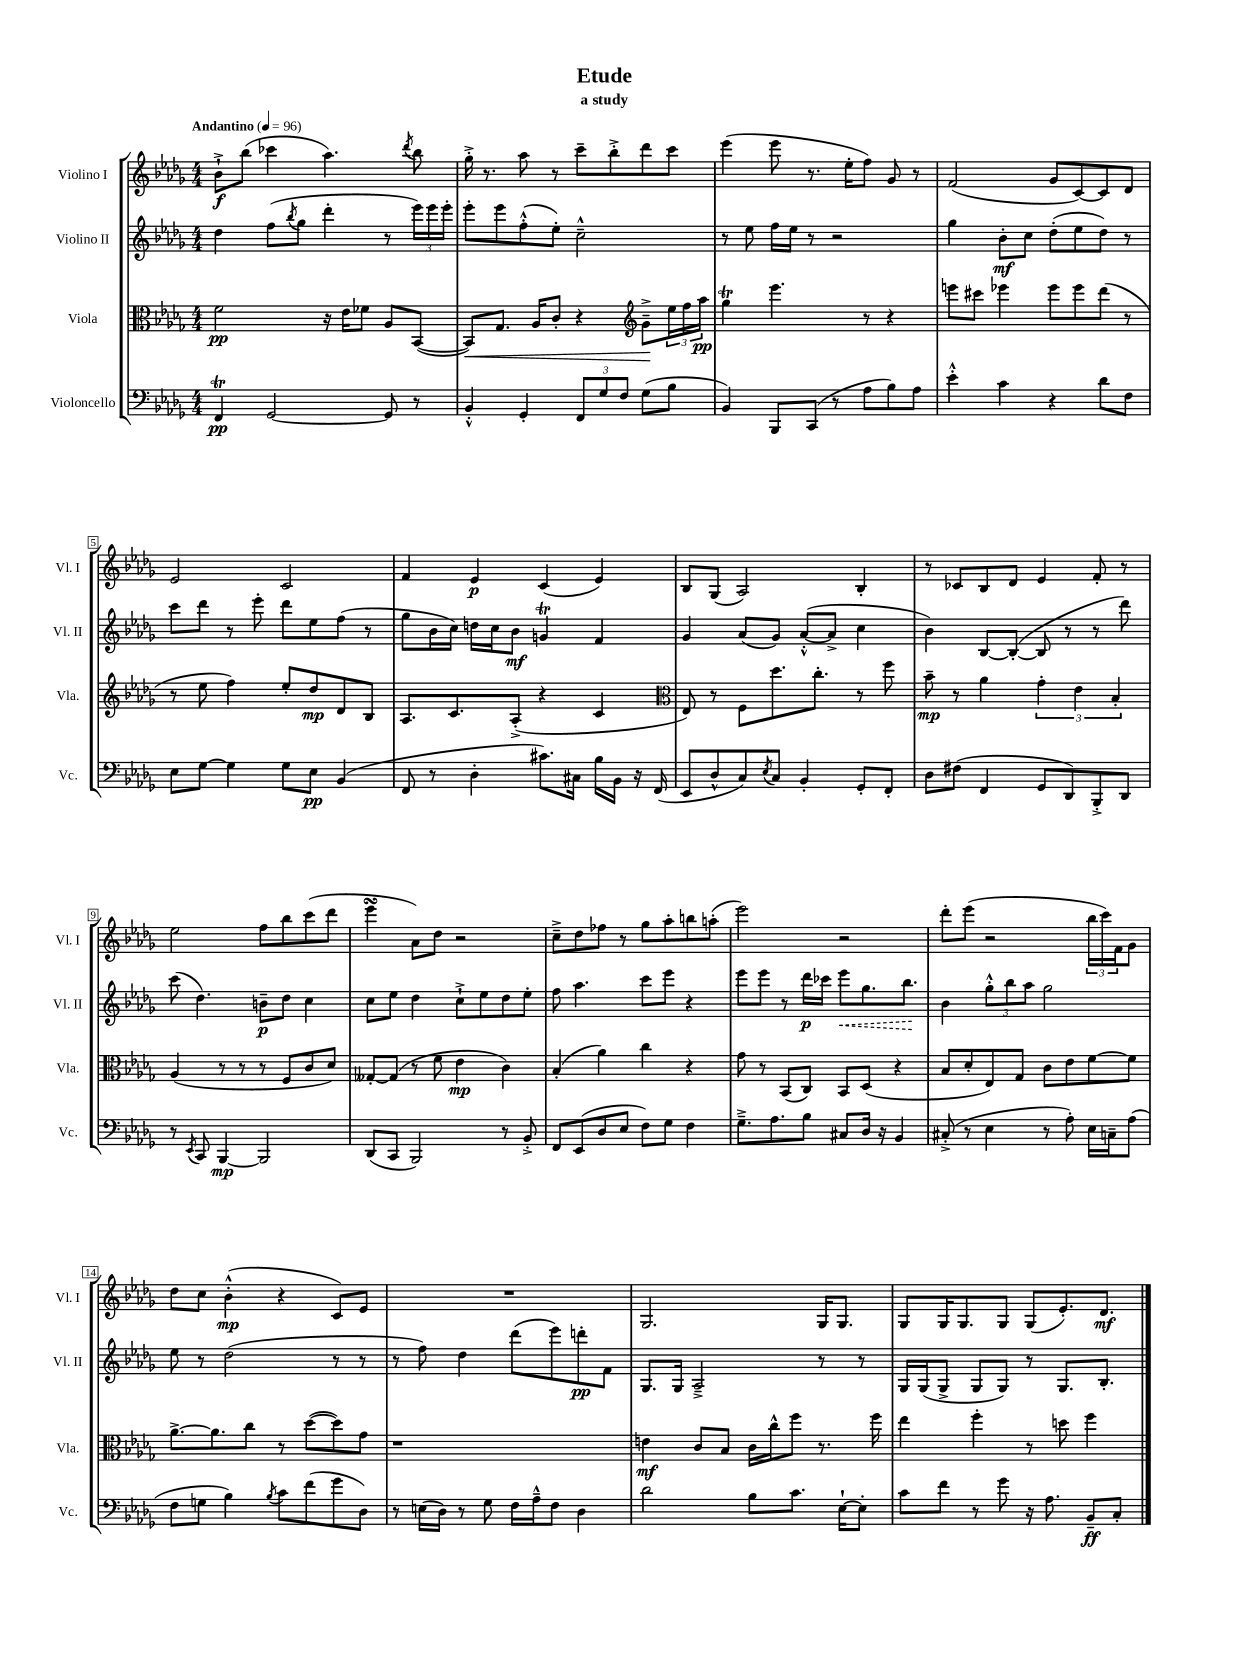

**kern	**kern	**kern	**kern
*staff4	*staff3	*staff2	*staff1
*clefF4	*clefC3	*clefG2	*clefG2
*k[b-e-a-d-g-]	*k[b-e-a-d-g-]	*k[b-e-a-d-g-]	*k[b-e-a-d-g-]
*M4/4	*M4/4	*M4/4	*M4/4
*MM96	*MM96	*MM96	*MM96
4FF/	2f\	4dd-\	8b-`^\L
.	.	.	(8bb-\J
[2GG-/	.	(8ff\L	4ccc-\
.	.	8qbb-/	.
.	.	8gg-\J	.
.	16r	4ddd-'\	4.aa-\)
.	16e-\LK	.	.
.	8f-\J	.	.
8GG-/]	8A-/L	8r	.
.	.	.	8qddd-/
8r	([8BB-/J	24eee-\LL)	8bb-\
.	.	24eee-\	.
.	.	24eee-'\JJ	.
=	=	=	=
4BB-'^^/	8BB-/]L)	8eee-'\L	16gg-'^\
.	.	.	8.r
.	8.G-/J	8eee-\	.
4GG-'/	.	(8ff'^^\	8aa-\
.	16A-/LK	.	.
.	8c'/J	8ee-'\J)	8r
12FF/L	4r	2cc~^^\	8ccc~\L
12G-/	.	.	.
.	.	.	8bb-'^\
12F/J	.	.	.
*	*clefG2	*	*
(8G-\L	8g-~^\L	.	8ddd-\
8B-\J	24ee-\L	.	8ccc\J
.	24ff\	.	.
.	24aa-\JJ	.	.
=	=	=	=
4BB-/)	4gg-\	8r	(4eee-\
.	.	8ee-\	.
8BBB-/L	4.eee-\	16ff\LL	8eee-\
.	.	16ee-\JJ	.
(8CC/J	.	8r	8.r
8r	.	2r	.
.	.	.	16ee-'\LK
8A-\L	8r	.	8ff\J)
8B-\)	4r	.	8g-/
8A-\J	.	.	8r
=	=	=	=
4e-'^^\	8eee\L	4gg-\	(2f/
.	8ccc#\J	.	.
4c\	4eee-\	8b-'\L	.
.	.	8cc\J	.
4r	8eee-\L	(8dd-'\L	8g-/L
.	8eee-\	8ee-\	[8c/)
8d-\L	(8ddd-\J	8dd-\J)	8c/]
8F\J	8r	8r	8d-/J
=	=	=	=
8E-\L	8r	8ccc\L	2e-/
[8G-\J	8ee-\	8ddd-\J	.
4G-\]	4ff\)	8r	.
.	.	8eee-'\	.
8G-\L	8ee-'/L	8ddd-\L	2c/
8E-\J	8dd-/	8ee-\	.
(4BB-/	8d-/	(8ff\J	.
.	8B-/J	8r	.
=	=	=	=
8FF/	8.A-/L	8gg-\L	4f/
8r	.	16b-\L	.
.	8.c/	16cc\JJ)	.
4D-'\	.	16dd\LL	4e-/
.	.	16cc\J	.
.	(8A-'^/J	8b-\J	.
8.c#\L)	4r	4g/	(4c/
16C#\Jk	.	.	.
16B-\LL	4c/	4f/	4e-/)
16BB-\JJ	.	.	.
16r	.	.	.
(16FF/	.	.	.
=	=	=	=
*	*clefC3	*	*
8EE-/L	8E-/)	4g-/	8B-/L
8D-^^/	8r	.	(8G-/J
8C/)	8F\L	(8a-/L	2A-/)
8qE-/	.	.	.
8C/J	8.dd-\	8g-/J)	.
4BB-'/	.	([8a-'^^/L	.
.	8.cc'\J	.	.
.	.	8a-^/]J	.
8GG-'/L	8r	4cc\	4B-'/
8FF'/J	8ff\	.	.
=	=	=	=
8D-\L	8b-~\	4b-\)	8r
(8F#\J	8r	.	8c-/L
4FF/	4a-\	[8B-/L	8B-/
.	.	(8B-'/_J	8d-/J
8GG-/L	6g-'\	8B-/]	4e-/
8DD-/)	.	8r	.
.	6e-\	.	.
8BBB-'^/	.	8r	8f'/
.	6B-'/	.	.
8DD-/J	.	8ddd-\)	8r
=	=	=	=
8r	(4A-/	(8ccc\	2ee-\
8qEE-/	.	.	.
8CC/	.	4.dd-\)	.
[4BBB-/	8r	.	.
.	8r	.	.
2BBB-/]	8r	8b~\L	8ff\L
.	8F/L	8dd-\J	8bb-\
.	8c/	4cc\	(8ccc\
.	8d-/J)	.	8ddd-\J
=	=	=	=
(8DD-/L	[8G--'/L	8cc\L	4eee-\
8CC/J	(8G--/]J	8ee-\J	.
2BBB-/)	8r	4dd-\	8a-\L)
.	8f\	.	8dd-\J
.	4e-\	8cc`^\L	2r
.	.	8ee-\	.
8r	4c\)	8dd-\	.
8BB-'^/	.	8ee-'\J	.
=	=	=	=
8FF/L	(4B-'/	8ff\	8cc~^\L
(8EE-/	.	4.aa-\	8dd-\
8D-/	4a-\)	.	8ff-\J
8E-/J	.	.	8r
8F\L)	4cc\	8ccc\L	8gg-\L
8G-\J	.	8eee-\J	8aa-'\
4F\	4r	4r	8bb\
.	.	.	(8aa'\J
=	=	=	=
8.G-~^\L	8g-\	8eee-\L	2eee-\)
.	8r	8eee-\J	.
8.A-\	.	.	.
.	(8BB-/L	8r	.
8B-\J	8C/J)	16ddd-\LL	.
.	.	16ccc-\JJ	.
8C#/L	8BB-/L	8eee-\L	2r
16D-/Jk	(8D-/J	8.gg-\	.
16r	.	.	.
4BB-/	4r	.	.
.	.	8.bb-\J	.
=	=	=	=
(8C#'^/	8B-/L	4b-\	8ddd-'\L
8r	8d-'/	.	(8eee-\J
4E-\	8E-/)	12gg-'^^\L	2r
.	.	12bb-\	.
.	8G-/J	.	.
.	.	12aa-\J	.
8r	8c\L	2gg-\	.
8A-'\)	8e-\	.	.
16E-\LL	[8f\	.	24bb-\LL
.	.	.	24ccc\)
16C~\J	.	.	.
.	.	.	24f\J
(8A-\J	8f\]J	.	8g-\J
=	=	=	=
8F\L	[8.a-^\L	8ee-\	8dd-\L
8G\J	.	8r	8cc\J
.	8.a-\]	.	.
4B-\)	.	(2dd-\	(4b-'^^\
.	8cc\J	.	.
8qB-/	.	.	.
8c\L	8r	.	4r
(8f\	([8dd-\L	.	.
8g-\	8dd-\])	8r	8c/L)
8D-\J)	8g-\J	8r	8e-/J
=	=	=	=
8r	1r	8r	1r
(16E\LL	.	8ff\)	.
16D-\JJ)	.	.	.
8r	.	4dd-\	.
8G-\	.	.	.
16F\LL	.	(8ddd-\L	.
16A-~^^\J	.	.	.
8F\J	.	8eee-\)	.
4D-\	.	8ddd'\	.
.	.	8f\J	.
=	=	=	=
2d-\	4e\	8.G-/L	2.G-/
.	.	16G-/Jk	.
.	8c/L	2A-~^/	.
.	8B-/J	.	.
8B-\L	16c\LL	.	.
.	16cc^^\J	.	.
8.c\J	8ff\J	.	.
.	8.r	8r	16G-/LK
[16E-`\LK	.	.	8.G-/J
8E-'\]J	.	8r	.
.	16ff\	.	.
=	=	=	=
8c\L	4ee-\	16G-/LL	8G-/L
.	.	(16G-/J	.
8f\J	.	8G-^/J	16G-/K
.	.	.	8.G-/
8r	4ff'\	8G-/L	.
8g-\	.	8G-/J)	8G-/J
16r	8r	8r	(8G-/L
8.A-\	.	.	.
.	8dd\	8.G-/L	8.e-'/)
8BB-~/L	4ff\	.	.
.	.	8.B-'/J	8.d-/J
8C'/J	.	.	.
==	==	==	==
*-	*-	*-	*-
